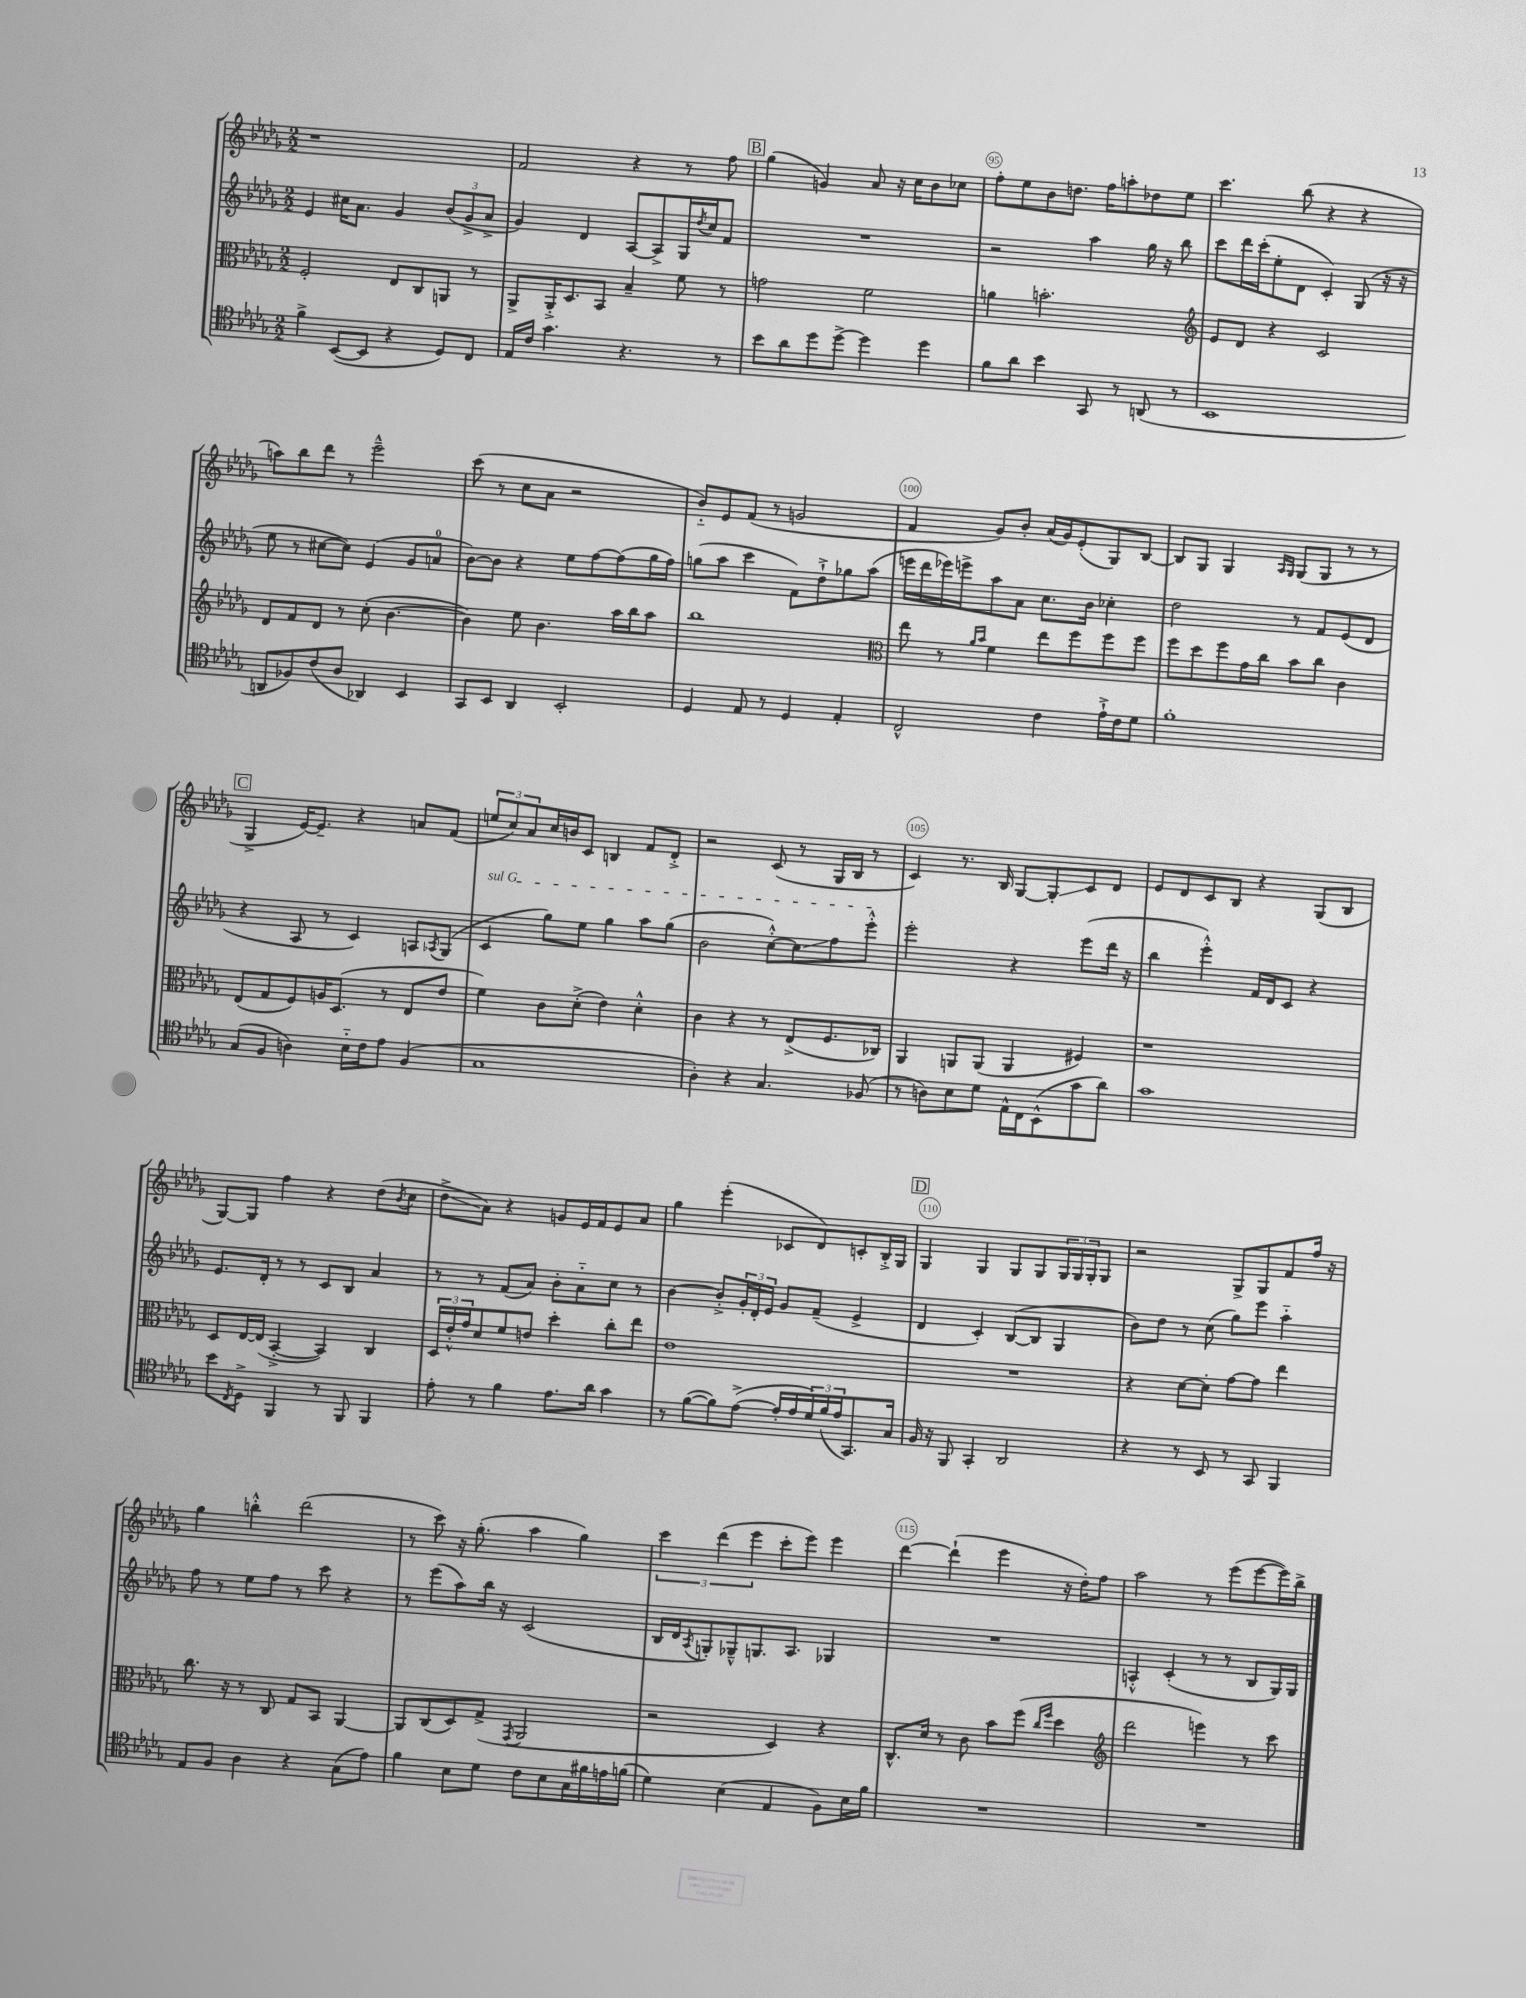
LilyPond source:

<<
\new StaffGroup <<
\new Staff = "s0" {
    \clef treble \key des \major \numericTimeSignature \time 2/2
    r1 |
    f'2 r4 r8 f''8 |
    \mark \markup { \box "B" } ges''4( g'4) aes'8 r16 c''16 bes'8 ces''8 |
    f''8-. ees''8 bes'8 d''8. f''16 a''8-. des''8 ees''8 |
    c'''4. bes''8( r4 r4 |
    a''8) bes''8 des'''8 r8 ees'''2---^ |
    c'''8( r8 c''8 aes'8 r2 |
    bes'8-_) ees'8 f'8( r8 g'2 |
    f'4 ges'8) bes'8-. aes'16( ges'16) ees'8-.( ges8) bes8~ |
    bes8 ges8 ges4 \grace { aes16 ges16 } ges8( ges8 r8 r8 |
    \mark \markup { \box "C" } ges4-> ees'16~) ees'8.-- r4 a'8 f'8( |
    \tuplet 3/2 { e''8 c''8) aes'8 } c''16 b'16 c'8 b4 f'8 des'8-.-> |
    r2 c'8( r8 ges16 bes16 r8 |
    c'4) r8. bes16 ges8~ ges8-.\glissando c'8 des'8 |
    ees'8 des'8 c'8 bes8 r4 ges8( bes8 |
    ges8~) ges8 f''4 r4 des''8( \acciaccatura { bes'8 } c''8 |
    des''8->\glissando aes'8) r4 g'8 ees'16 f'16 ees'8 aes'8 |
    ges''4 ees'''4-.( ces'8 des'8) c'8-. bes16-.-> ges16 |
    \mark \markup { \box "D" } ges4 ges4 ges8 ges8 \tuplet 3/2 { ges16 ges16 ges16-. } ges8 |
    r2 ges8-> ges8 f'8 f''16 r16 |
    ges''4 b''4-.-^ des'''2( |
    r8 c'''8) r16 ges''8.-.( aes''4 ges''4) |
    \tuplet 3/2 { c'''4 des'''4( ees'''4 } c'''8-. ees'''8) ees'''4 |
    des'''4~ des'''4-!( ees'''4 r16 des''16-.) f''8 |
    aes''2 r8 ees'''8( ees'''8~ ees'''16) bes''16-> \bar "|." |
}
\new Staff = "s1" {
    \clef treble \key des \major \numericTimeSignature \time 2/2
    ees'4 cis''16 aes'8. ges'4 \tuplet 3/2 { bes'8( ges'8-> aes'8-> } |
    ges'4) des'4 aes8~ aes8-> ges16 \acciaccatura { des''8 } c''16 f'8 |
    \mark \markup { \box "B" } R1 |
    r2 aes''4 ges''16 r16 bes''8 |
    c'''8 des'''16 c'''16-.( ees''8-. des'8 c'4-.) ges8( r16 r16 |
    ees''8 r8 cis''8~ cis''8) ees'4( ges'8 a'8-0 |
    bes'8~) bes'8 r4 ees''8 f''8~ f''8( ges''16 f''16) |
    g''8( aes''8 c'''4 f'8) des''8-!-> ges''8 aes''8( |
    e'''16 des'''16 ees'''16) e'''16-> aes''8 aes'8 c''8. bes'16 ces''4-. |
    des''2 r8 f'8 ees'8( des'8 |
    \mark \markup { \box "C" } r4 aes8 r8 c'4) a8 \acciaccatura { aes8 } ges8( |
    \once \override TextSpanner.bound-details.left.text = \markup { \italic "sul G" } c'4\startTextSpan ges''8) ees''8 ges''4 aes''8 ges''8( |
    bes'2 c''8~-.-^) c''8\glissando f''8 ees'''8-.-^\stopTextSpan |
    ees'''2-. r4 ees'''8( des'''16 r16 |
    bes''4 ees'''4-.-^) f'16 des'16 c'8 r4 |
    ees'8. des'16-. r8 r8 c'8 bes8 aes'4 |
    r8 r8 f'8( aes'8) bes'8-. aes'8-_ c''8 r8 |
    bes'4~ bes'8-.-> \tuplet 3/2 { ges'16-. des'16-. ees'16 } ges'8 f'8--( ees'4-> |
    \mark \markup { \box "D" } des'4 c'4-.) bes8~( bes8 ges4 |
    bes'8) des''8 r8 c''8( ges''8) ees'''8 aes''4-_ |
    f''8 r8 ees''8 f''8 r8 c'''8 r4 |
    r8 ees'''8( aes''8) bes''16 r16 c'2( |
    bes16 des'16 \acciaccatura { aes8 } g8-.) ges8---^ g8. aes8. ges4 |
    R1 |
    a4-.-^ c'4-.( r8 r8 bes8 ges16) ges16 \bar "|." |
}
\new Staff = "s2" {
    \clef alto \key des \major \numericTimeSignature \time 2/2
    f2-. ees8 c8 a,8 r8 |
    aes,8-> aes,16-.-> des8. bes,8 bes4-- f'8 r8 |
    \mark \markup { \box "B" } g'2 f'2 |
    a'4 b'2.-. |
    \clef treble ees'8 des'8 r4 c'2 |
    des'8 f'8 des'8 r8 c''8-.( bes'4.~ |
    bes'4) ees''8 bes'4. aes''16 bes''16 aes''8 |
    bes''1 |
    \clef alto ees''8 r8 \grace { aes'16 bes'16 } f'4 ees''8 f''8 f''8 f''8 |
    f''8 des''8 f''8 ges'16 c''16 bes'8 c''8 c'4 |
    \mark \markup { \box "C" } ees8( ges8 f8) a16 des8.( r8 ees8 ees'8 |
    f'4) c'8 des'8-.->( ees'4) des'4-.-^ |
    c'4 r4 r8 ees8->( f8. ces16) |
    aes,4 a,8 a,8( a,4 fis4) |
    r1 |
    des8 ees16~ ees16( bes,4~-.-> bes,4) c4 |
    \tuplet 3/2 { des16 ees'16-.-^ ges'16 } des'8 f'8 e'8 des''4-. c''8-. ees''8 |
    ees'1 |
    \mark \markup { \box "D" } R1 |
    r4 des'8~ des'8-. ges'8~ ges'8 ees''4 |
    c''8. r16 r8 c8 ges8 bes,8 aes,4~ |
    aes,8 c8( des8) ges8->( \acciaccatura { ges,8 } aes,2 |
    r2 des4) r4 |
    c8.-^ des'16 r8 c'8 bes'8 f''8( \grace { c''16 f''16 } des''4 |
    \clef treble des'''2 e'''4) r8 c'''8 \bar "|." |
}
\new Staff = "s3" {
    \clef tenor \key des \major \numericTimeSignature \time 2/2
    f'4-> bes,8~( bes,8 r4 des8) c8 |
    ees16 c'16 ges'4. r4. r8 |
    \mark \markup { \box "B" } bes'8 aes'8 des''8 des''8~-> des''4 des''4 |
    f'8 aes'8 bes'4 ges,8 r8 a,8( r8 |
    bes,1 |
    a,8 fes8) c'8( aes8 aes,4) bes,4 |
    ges,8 bes,8 aes,4 bes,2-. |
    des4 ees8 r8 des4 ees4-. |
    c2-^ c'4 ees'16-!-> c'16 des'8 |
    f'1-. |
    \mark \markup { \box "C" } ges8( f8 a4) bes16-_ c'16 ees'8 f4( |
    ges1 |
    aes4-.) r4 ges4. fes8( |
    r8 a8) bes8 des'8 ees16-^ c16 bes,8-^( ges'8 aes'8) |
    ges'1 |
    bes'8 \acciaccatura { c8 } des8-> f,4 r8 f,8 f,4 |
    ees'8-. r8 f'4 ees'8. aes'16 ges'4 |
    r8 f'8~( f'8) ees'8~->( ees'16-. ees'16 \tuplet 3/2 { des'16) f'16( ees'16 } ges,8.) ges16 |
    \mark \markup { \box "D" } f16 r16 f,8 ges,4-. aes,2 |
    r4 r8 bes,8 r8 ges,8 f,4 |
    ees8 f8 aes4 r4 ges8( ees'8) |
    f'4 bes8 des'8 c'8 bes8 ges16 fis'16 e'16 f'16( |
    des'4) bes4( ees4 f8) bes16 f'16 |
    R1 |
    R1 \bar "|." |
}
>>
>>
\layout { \context { \Score currentBarNumber = #92 \override BarNumber.break-visibility = ##(#f #t #t) barNumberVisibility = #(every-nth-bar-number-visible 5) \override BarNumber.stencil = #(make-stencil-circler 0.1 0.3 ly:text-interface::print) } }
